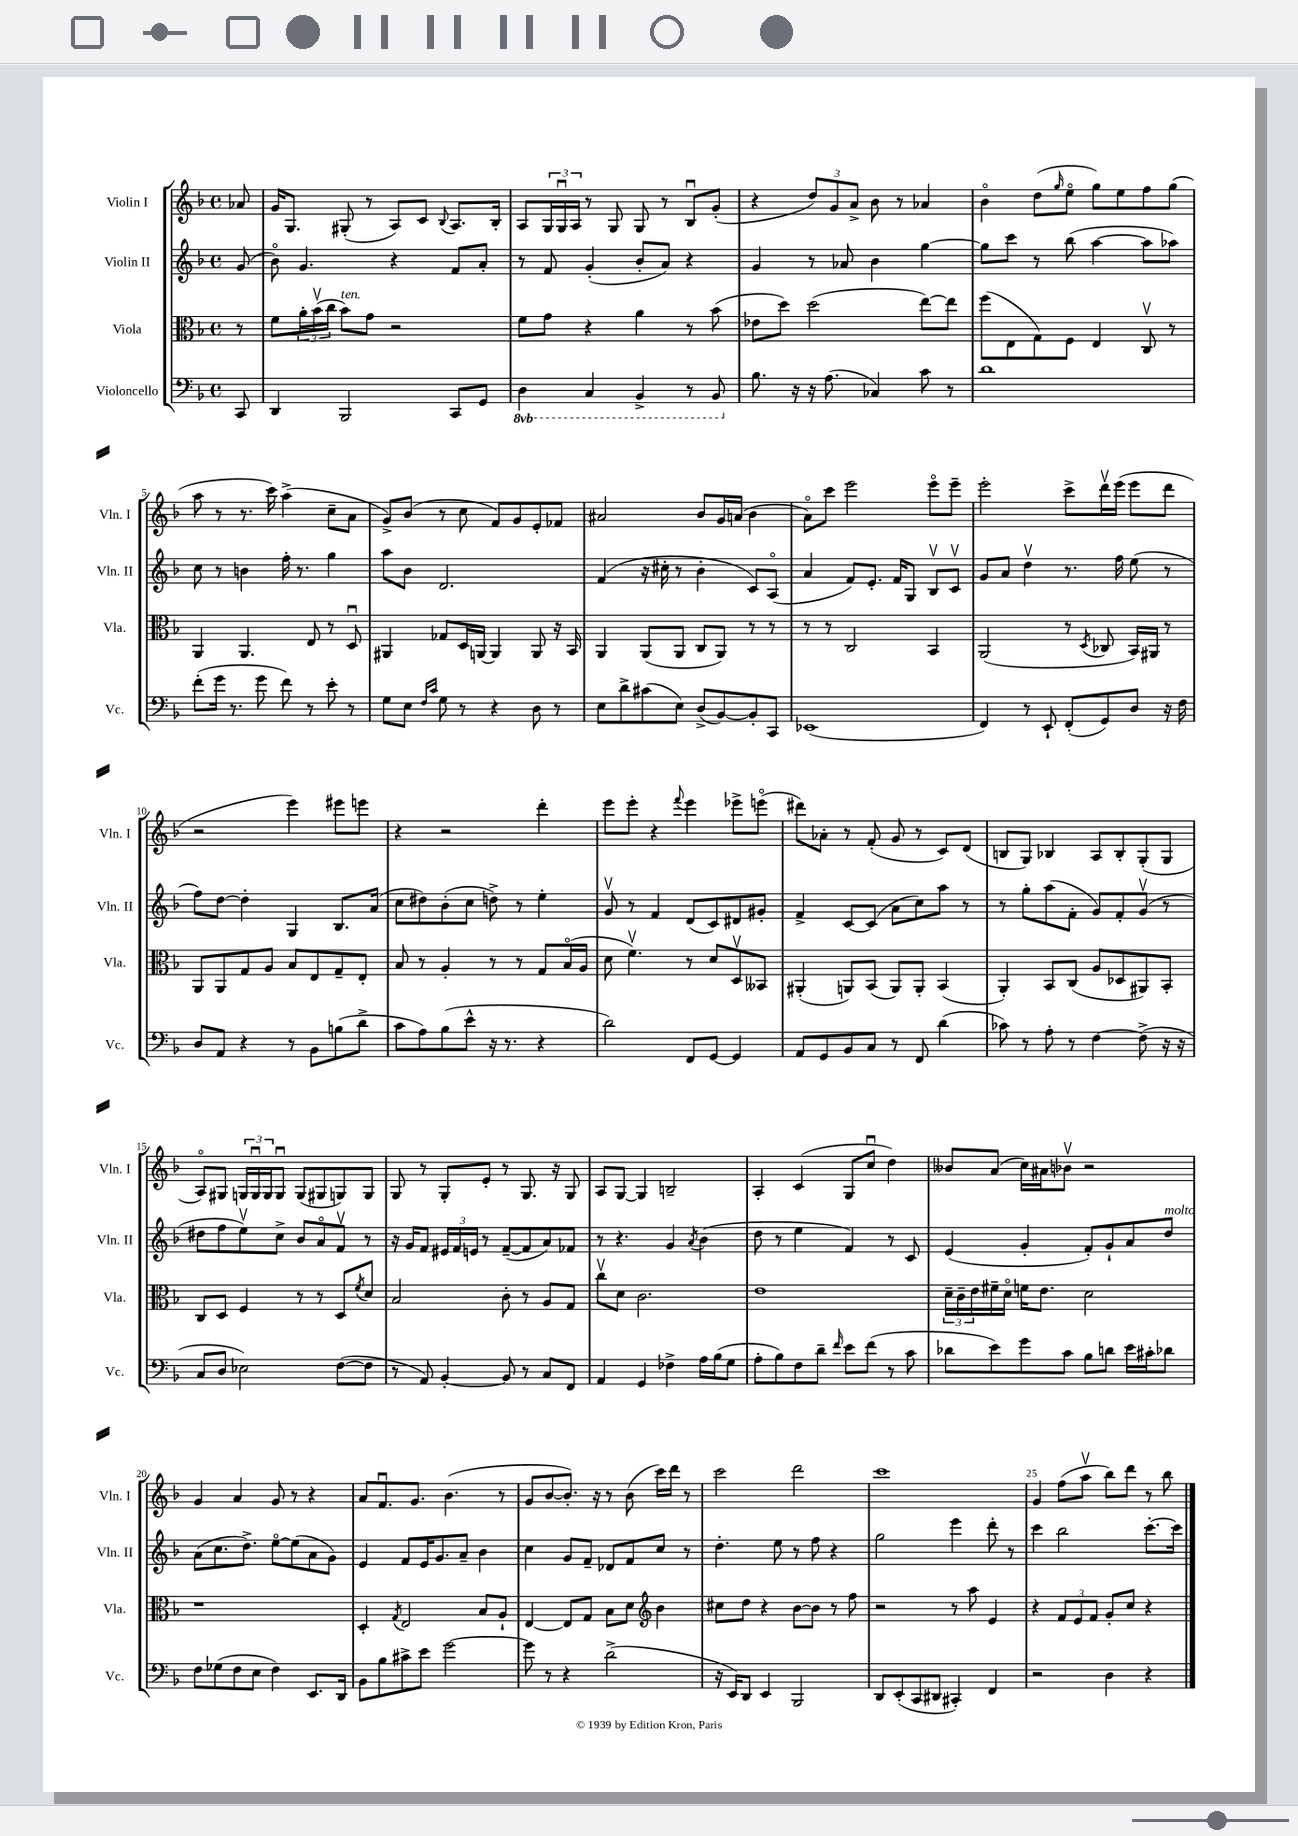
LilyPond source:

<<
\new StaffGroup <<
\new Staff = "s0" \with { instrumentName = "Violin I" shortInstrumentName = "Vln. I" } {
    \clef treble \key f \major \defaultTimeSignature \time 4/4 \partial 8
    aes'8 |
    g'16 g8. gis8-.( r8 a8) c'8 \appoggiatura { bes8 } a8. bes16-. |
    a8 \tuplet 3/2 { g16 g16\downbow a16 } r8 g8 g8 r8 bes8\downbow g'8-.( |
    r4 \tuplet 3/2 { d''8) g'8 a'8-> } bes'8 r8 aes'4 |
    bes'4\flageolet d''8( \grace { g''16 } e''8\flageolet g''8) e''8 f''8 g''8( |
    a''8 r8 r8. c'''16) a''4->( c''8-- a'8 |
    g'8->) bes'8( r8 c''8 f'8) g'8 e'8-. fes'8 |
    ais'2 bes'8 g'16 a'16( bes'4 |
    a'8\flageolet) c'''8 e'''2 e'''8\flageolet e'''8-- |
    e'''2-. c'''8-> d'''16\upbow e'''16( e'''8 d'''8 |
    r2 e'''4) eis'''8 e'''8 |
    r4 r2 d'''4-. |
    e'''8 e'''8-. r4 \appoggiatura { f'''8 } e'''4 ees'''8-> e'''8\flageolet( |
    dis'''8) aes'8-. r8 f'8-.( g'8 r8 c'8) d'8( |
    b8 g8) bes4 a8 bes8-. g8-.( g8 |
    a8\flageolet) gis8 \tuplet 3/2 { g16 g16\downbow g16 } g8\downbow g8( gis8 g8) g8 |
    g8 r8 g8-. e'8-. r8 g8. r16 g8 |
    a8 g8~ g4 b2-- |
    a4-. c'4( g8 c''8\downbow d''4) |
    beses'8 a'8( c''16) ais'16 bes'8\upbow r2 |
    g'4 a'4 g'8 r8 r4 |
    a'8 f'8.\downbow g'8. bes'4.( r8 |
    g'8 bes'8~ bes'8.-.) r16 r8 bes'8( c'''16) d'''16 r8 |
    c'''2 d'''2 |
    c'''1 |
    g'4 f''8( a''8\upbow bes''8) d'''8 r8 bes''8 \bar "|." |
}
\new Staff = "s1" \with { instrumentName = "Violin II" shortInstrumentName = "Vln. II" } {
    \clef treble \key f \major \defaultTimeSignature \time 4/4 \partial 8
    g'8( |
    bes'8\flageolet) g'4. r4 f'8 a'8-. |
    r8 f'8 g'4-.( bes'8-. a'8) r4 |
    g'4 r8 aes'8 bes'4 g''4~ |
    g''8 c'''8 r8 bes''8( a''4~ a''8 aes''8) |
    c''8 r8 b'4 f''16-. r8. g''4 |
    a''8 bes'8 d'2. |
    f'4( r16 cis''16-. r8 bes'4-. c'8) a8\flageolet( |
    a'4 f'8) e'8.-. f'16 g8 bes8\upbow c'8\upbow |
    g'8 a'8 d''4\upbow r8. f''16 e''8( r8 |
    f''8) d''8~ d''4-. g4 bes8. a'16( |
    c''8 dis''8) bes'8-.( c''8 d''8->) r8 e''4-. |
    g'8\upbow r8 f'4 d'8( c'8) dis'8 gis'8-. |
    f'4-> c'8~ c'8( a'8 c''8) a''8 r8 |
    r8 g''8-. a''8( f'8-. g'8) f'8-. g'8\upbow( r8 |
    dis''8 f''8 e''8\upbow) c''8-> bes'8 a'8\flageolet f'8\upbow r8 |
    r16 g'16 f'8 \tuplet 3/2 { eis'16 f'16 e'16 } r8 f'8~--( f'8 a'8) fes'8 |
    r8 r4. g'4 \acciaccatura { a'8 } bes'4( |
    d''8 r8 e''4 f'4) r8 c'8 |
    e'4( g'4-. f'8-.) g'8-! a'8 d''8^\markup { \italic "molto" } |
    a'8( c''8. d''8.->) e''8~\flageolet e''8( a'8 g'8) |
    e'4 f'8 e'16 g'8. a'8-- bes'4 |
    c''4 g'8 f'8-- des'8 f'8 c''8 r8 |
    d''4.-. e''8 r8 f''8 r4 |
    g''2 e'''4 d'''8-. r8 |
    c'''4 bes''2 c'''8.~-. c'''16 \bar "|." |
}
\new Staff = "s2" \with { instrumentName = "Viola" shortInstrumentName = "Vla." } {
    \clef alto \key f \major \defaultTimeSignature \time 4/4 \partial 8
    r8 |
    f'8 \tuplet 3/2 { a'16-. bes'16\upbow( c''16 } bes'8^\markup { \italic "ten." }) g'8 r2 |
    f'8 g'8 r4 a'4 r8 bes'8( |
    ees'8 d''8) d''2( e''8~) e''8 |
    f''8( e8 g8) f8 e4 c8\upbow r8 |
    a,4 a,4. e8 r8 d8\downbow |
    ais,4 ges8 d16 a,16~ a,4 a,8 r16 bes,16 |
    a,4 a,8( a,8 c8 a,8) r8 r8 |
    r8 r8 c2 bes,4 |
    a,2( r8 \acciaccatura { d8 } ces8 bes,16) ais,16 r8 |
    a,8 a,8 g8 a8 bes8 e8 g8-- e8-. |
    bes8 r8 a4-. r8 r8 g8 bes16\flageolet( a16 |
    d'8 f'4.\upbow) r8 d'8 d8\upbow beses,8 |
    ais,4-.( a,8) bes,8( a,8) a,8-. bes,4( |
    a,4-.) bes,8 c8( a8 des8 ais,8) bes,8-. |
    c8 d8 f4 r8 r8 d8 \acciaccatura { f'8 } d'8 |
    bes2 c'8-. r8 a8 g8 |
    c''8\upbow d'8 c'2. |
    e'1 |
    \tuplet 3/2 { d'16-- c'16-- e'16 } fis'16-- d'16\flageolet f'16 e'8. d'2 |
    r1 |
    d4-. \acciaccatura { g8 } e2 bes8 a8-! |
    e4~ e8 g8 bes8 d'8 \clef treble bes'4 |
    cis''8 d''8 r4 bes'8~ bes'8 r8 f''8 |
    r2 r8 a''8 e'4 |
    r4 \tuplet 3/2 { f'8 e'8 f'8 } g'8-. c''8 r4 \bar "|." |
}
\new Staff = "s3" \with { instrumentName = "Violoncello" shortInstrumentName = "Vc." } {
    \clef bass \key f \major \defaultTimeSignature \time 4/4 \set Staff.ottavationMarkups = #ottavation-simple-ordinals \partial 8
    c,8 |
    d,4 bes,,2 c,8 g,8 |
    \ottava #-1 d,4 c,4 bes,,4-> r8 bes,,8 \ottava #0 |
    bes8. r16 r16 a8.( ces4) c'8 r8 |
    d'1 |
    f'8-.( g'16 r8. g'8 f'8) r8 e'8-. r8 |
    g8 e8 \grace { f16 c'16 } g8 r8 r4 d8 r8 |
    e8 d'8-> cis'8( e8) d8->( bes,8~) bes,8-. c,8 |
    ees,1( |
    f,4) r8 e,8-! f,8-.( g,8) d8 r16 f16 |
    d8 a,8 r4 r8 bes,8 b8( d'8-> |
    c'8 a8) bes8( e'8-^ r16 r8. r4 |
    d'2) f,8 g,8~ g,4 |
    a,8 g,8 bes,8 c8 r8 f,8 d'4( |
    ces'8) r8 a8-. r8 f4~ f8->( r16 r16 |
    c8 d8 ees2) f8~( f8 |
    r8 a,8) bes,4~-. bes,8 r8 c8 f,8 |
    a,4 g,4 fes4-> a16 bes16( g8 |
    a8-. bes8) f8 d'8-- \grace { f'16 } e'8 f'8( r8 c'8 |
    des'8 e'8) g'8 c'8 bes8 d'8 e'16 cis'16-. des'8 |
    f8 ges8( f8 e8 f4) e,8. d,16 |
    bes,8 bes8 cis'8-> e'8 g'2~ |
    g'8 r8 r4 d'2->( |
    r16 e,16) d,8 e,4 bes,,2 |
    d,8 e,8-.( c,8 dis,8 cis,4-.) f,4 |
    r2 d4 r4 \bar "|." |
}
>>
>>
\layout { \context { \Score \override BarNumber.break-visibility = ##(#f #t #t) barNumberVisibility = #(every-nth-bar-number-visible 5) } }
